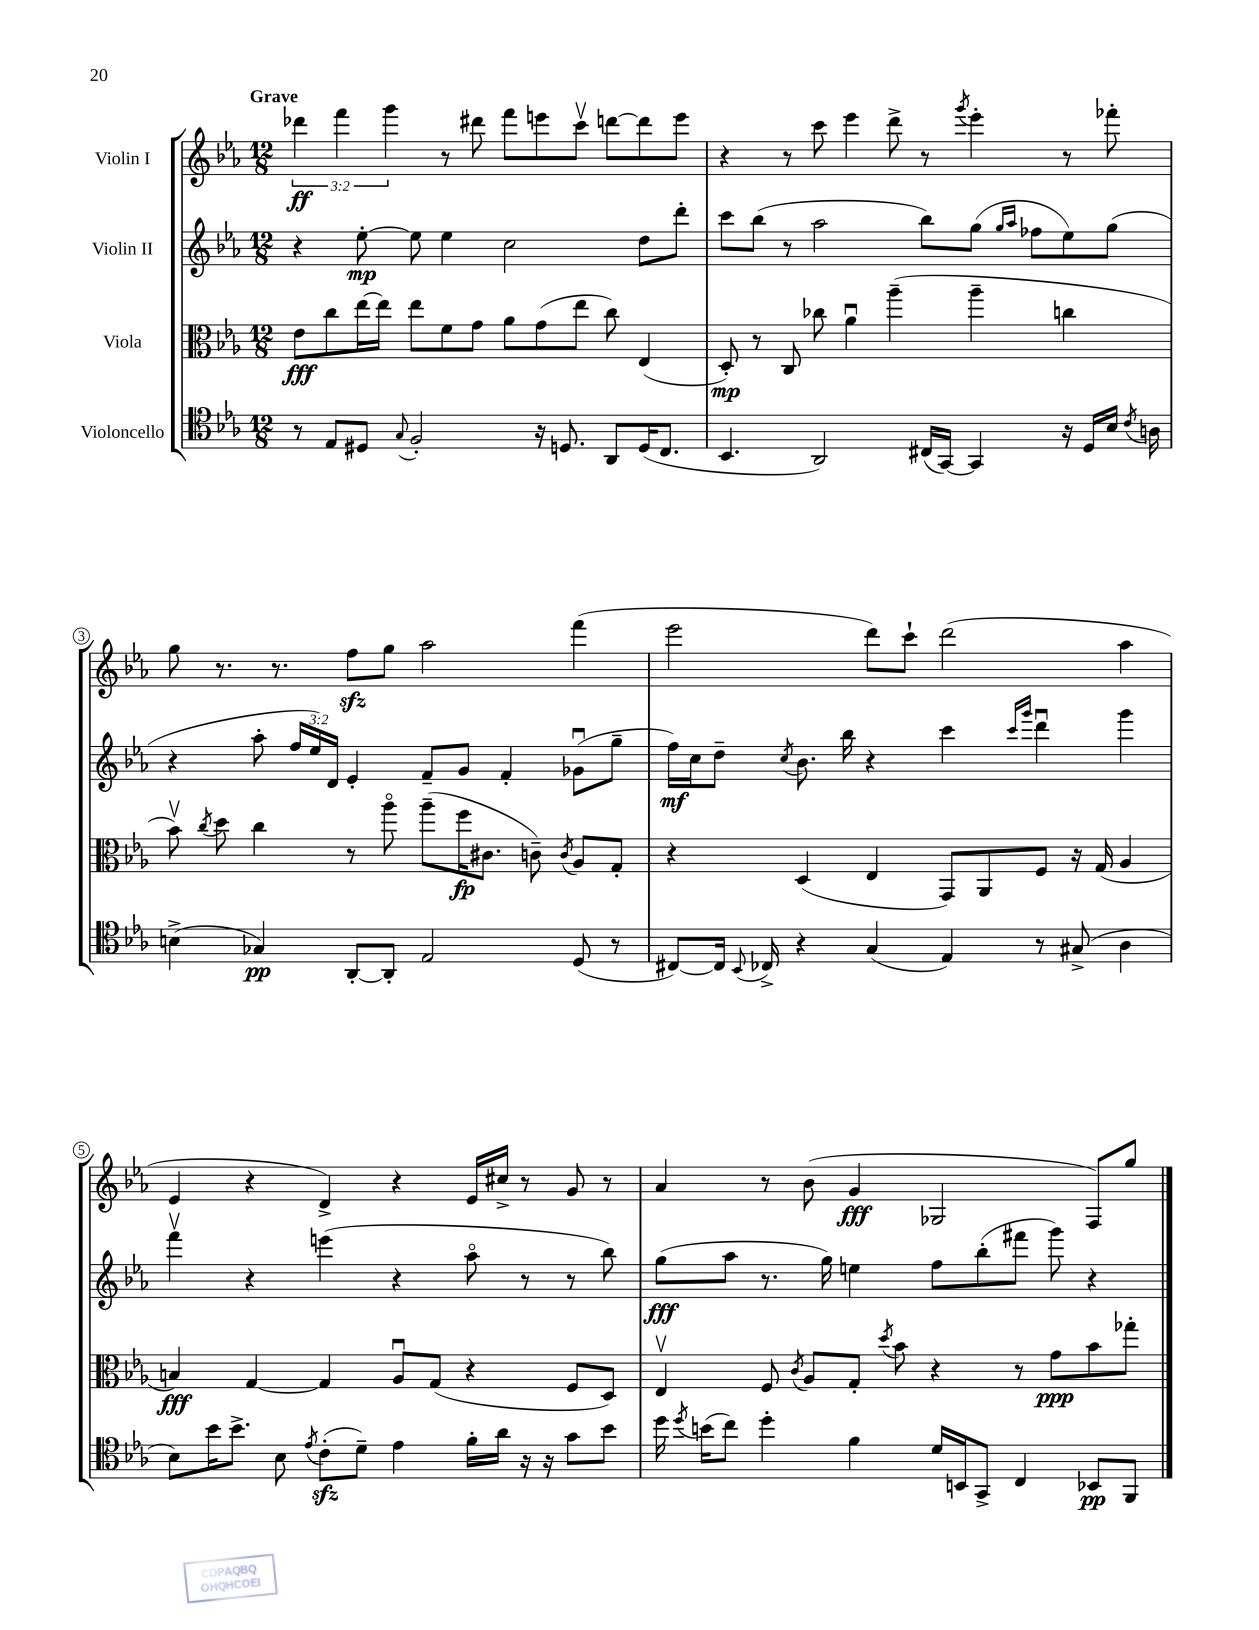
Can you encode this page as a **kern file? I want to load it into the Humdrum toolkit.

**kern	**kern	**kern	**kern
*staff4	*staff3	*staff2	*staff1
*clefC4	*clefC3	*clefG2	*clefG2
*k[b-e-a-]	*k[b-e-a-]	*k[b-e-a-]	*k[b-e-a-]
*M12/8	*M12/8	*M12/8	*M12/8
8r	8e-	4r	6ddd-
8E-	8cc	.	.
.	.	.	6fff
8D#	[16ee-	[8ee-'	.
.	16ee-]	.	.
.	.	.	6ggg
8qqG	.	.	.
2F'	8ee-	8ee-]	.
.	8f	4ee-	8r
.	8g	.	8ddd#
.	8a-	2cc	8fff
16r	(8g	.	8eee
8.D	.	.	.
.	8ee-	.	8cccv
8AA-	8cc)	.	[8ddd
(16D	(4E-	8dd	8ddd]
8.C	.	.	.
.	.	8ddd'	8eee
=	=	=	=
4.BB-	8D')	8ccc	4r
.	8r	(8bb-	.
.	8C	8r	8r
2AA-)	8cc-	2aa-	8ccc
.	4a-u	.	4eee-
.	(4aa-~	.	8ddd^
(16C#	.	8bb-)	8r
[16GG)	.	.	.
.	.	.	8qggg
4GG]	4aa-~	(8gg	4eee-'
.	.	16qqgg	.
.	.	16qqaa-	.
.	.	8ff-	.
16r	4cc	8ee-)	8r
16D	.	.	.
16B-	.	(8gg	8fff-'
8qc	.	.	.
16A	.	.	.
=	=	=	=
(4B^	8b-v)	4r	8gg
.	8qcc	.	.
.	8dd	.	8.r
4G-)	4cc	8aa-'	.
.	.	.	8.r
.	.	24ff	.
.	.	24ee-)	.
.	.	24d	.
[8AA-'	8r	4e-'	8ff
8AA-']	8aa-o	.	8gg
2E-	(8aa-~	8f~	2aa-
.	16ff	8g	.
.	8.c#	.	.
.	.	4f'	.
.	8c~)	.	.
.	8qc	.	.
(8D	8A-	(8g-u	(4fff
8r	8G'	8gg~	.
=	=	=	=
[8C#)	4r	16ff)	2eee-
.	.	16cc	.
16C#]	.	8dd~	.
8qqBB-	.	.	.
16C-^	.	.	.
.	.	8qcc	.
4r	(4D	8.b-	.
.	.	16bb-	.
(4G	4E-	4r	8ddd)
.	.	.	8ccc`
4E-)	8GG)	4ccc	(2ddd
.	8AA-	.	.
.	.	16qqccc	.
.	.	16qqggg	.
8r	8F	4dddu	.
(8G#^	16r	.	.
.	(16G	.	.
4A-	4A-	4ggg	4aa-
=	=	=	=
8B-)	4B)	4fffv	4e-
16b-	.	.	.
8.b-^	.	.	.
.	[4G	4r	4r
8B-	.	.	.
8qe-	.	.	.
(8c'	4G]	(4eee	4d^)
8d~)	.	.	.
4e-	8A-u	4r	4r
.	(8G	.	.
16f'	4r	8aa-o	16e-
16a-	.	.	16cc#^
16r	.	8r	8r
16r	.	.	.
8g	8F	8r	8g
8b-	8D)	8bb-)	8r
=	=	=	=
16dd	4E-v	(8gg	4a-
8qdd	.	.	.
(16b	.	.	.
8cc)	.	8aa-	.
4dd'	8F	8.r	8r
.	8qc	.	.
.	8A-	.	(8b-
.	.	16gg)	.
4f	8G'	4ee	4g
.	8qdd	.	.
.	8b-	.	.
16d	4r	8ff	2G-
16BB	.	.	.
8GG^	.	(8bb-'	.
4C	8r	8fff#	.
.	8g	8ggg)	.
8BB-	8b-	4r	8F)
8FF	8gg-'	.	8gg
==	==	==	==
*-	*-	*-	*-
